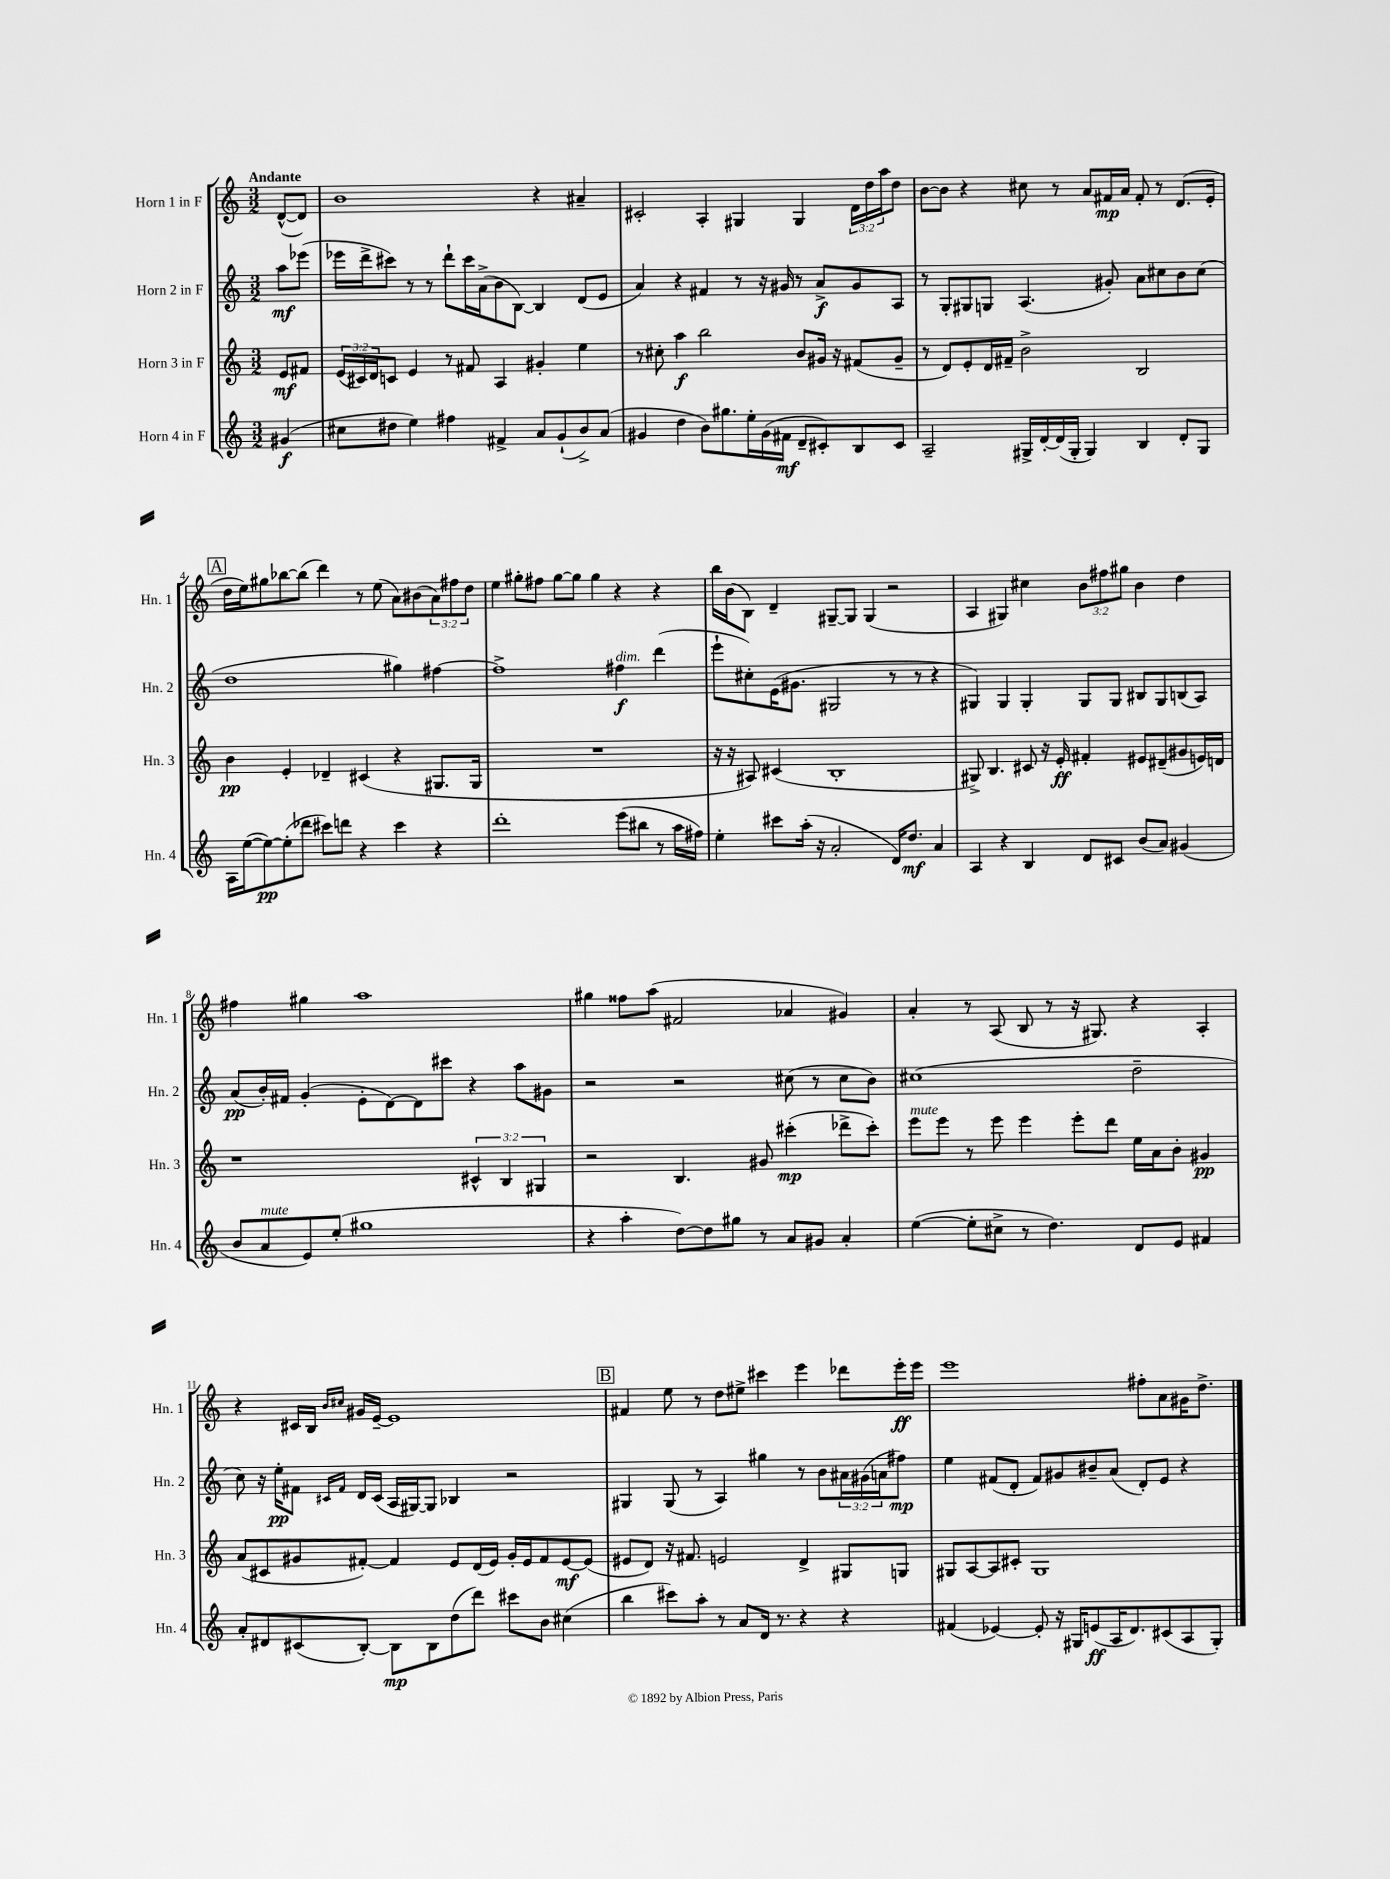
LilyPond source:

<<
\new StaffGroup <<
\new Staff = "s0" \with { instrumentName = "Horn 1 in F" shortInstrumentName = "Hn. 1" } {
    \clef treble \key c \major \numericTimeSignature \time 3/2 \override Staff.TupletNumber.text = #tuplet-number::calc-fraction-text \partial 4 \tempo "Andante"
    d'8~-^( d'8) |
    b'1 r4 ais'4-- |
    cis'2-. a4-. gis4 gis4 \tuplet 3/2 { d'16 d''16 a''16 } d''8 |
    b'8~ b'8 r4 cis''8 r8 a'8 fis'16\mp a'16 fis'8-. r8 d'8.( e'16-. |
    \mark \markup { \box "A" } d''16 e''16) gis''8 bes''8~ bes''8( d'''4) r8 e''8( a'8) bis'8( \tuplet 3/2 { a'8) fis''8 d''8 } |
    e''4 gis''8-. fis''8 gis''8~ gis''8 gis''4 r4 r4 |
    b''16 b'16( b8) d'4-- gis8~-- gis8 gis4( r2 |
    a4 gis4) cis''4 \tuplet 3/2 { b'8 fis''8 gis''8 } b'4 d''4 |
    fis''4 gis''4 a''1 |
    gis''4 fisis''8 a''8( fis'2 aes'4 gis'4) |
    a'4-. r8 a8( b8 r8 r16 gis8.) r4 a4-. |
    r4 cis'16 b16 \grace { b'16 cis''16 } gis'16 e'16~-- e'1 |
    \mark \markup { \box "B" } fis'4 e''8 r8 d''8 eis''8-> cis'''4 e'''4 des'''8 e'''16-.\ff e'''16 |
    e'''1 fis''8-. a'8 gis'16 d''8.-> \bar "|." |
}
\new Staff = "s1" \with { instrumentName = "Horn 2 in F" shortInstrumentName = "Hn. 2" } {
    \clef treble \key c \major \numericTimeSignature \time 3/2 \override Staff.TupletNumber.text = #tuplet-number::calc-fraction-text \partial 4
    a''8\mf ees'''8( |
    ees'''16 d'''16-> cis'''8) r8 r8 d'''8-! cis'''16 a'16->( b'8 b8~) b4 d'8( e'8 |
    a'4) r4 fis'4 r8 r16 gis'16 r8 a'8->\f gis'8 a8 |
    r8 g8-. gis8 g8 a4.( gis'8-.) a'8 cis''8 b'8 cis''8( |
    \mark \markup { \box "A" } d''1 gis''4) fis''4~ |
    fis''1-> fis''4\f^\markup { \italic "dim." } d'''4( |
    e'''8-! cis''8-.) e'16( gis'8. gis2 r8 r8 r4 |
    gis4) gis4 gis4-. gis8 gis8 bis8 gis8 b8( a8) |
    a'8\pp( b'16-.) fis'16 g'4-.( e'8-. d'8~) d'8 cis'''8 r4 a''8 gis'8 |
    r2 r2 cis''8( r8 cis''8 b'8) |
    cis''1( d''2-- |
    c''8) r16 e''16-.\pp fis'8 \grace { cis'16 fis'16 } d'16 cis'16( a16 gis16~) gis8 bes4 r2 |
    \mark \markup { \box "B" } gis4 gis8( r8 a4) gis''4 r8 b'8 \tuplet 3/2 { ais'16 gis'16( a'16 } fis''8\mp) |
    e''4 fis'8( d'8-. fis'8) gis'8 bis'8-- a'8( d'8-.) e'8 r4 \bar "|." |
}
\new Staff = "s2" \with { instrumentName = "Horn 3 in F" shortInstrumentName = "Hn. 3" } {
    \clef treble \key c \major \numericTimeSignature \time 3/2 \override Staff.TupletNumber.text = #tuplet-number::calc-fraction-text \partial 4
    e'8\mf fis'8 |
    \tuplet 3/2 { e'16( cis'16) d'16 } c'8 e'4 r8 fis'8 a4 gis'4-. e''4 |
    r8 cis''8-. a''4\f b''2 b'8 gis'16 r16 fis'8( gis'8-- |
    r8 d'8) e'8-. d'16 fis'16-- b'2-> b2 |
    \mark \markup { \box "A" } b'4\pp e'4-. des'4-- cis'4( r4 gis8. gis16 |
    R1. |
    r16 r16 ais8) cis'4( b1-. |
    gis8->) b4. cis'8 r16 e'16-.\ff fis'4-. eis'8 dis'8--( gis'8 e'16) d'16 |
    r1 \tuplet 3/2 { cis'4-^ b4 gis4 } |
    r2 b4. gis'8 cis'''4-.\mp( des'''8-> cis'''8-.) |
    e'''8^\markup { \italic "mute" } e'''8 r8 e'''8 e'''4 e'''8-. d'''8 e''16 a'16 b'8-. gis'4\pp |
    a'8( cis'8 gis'8 fis'8~-.) fis'4 e'8 d'16( e'16) gis'16-. e'16 fis'8 e'8~\mf e'8( |
    \mark \markup { \box "B" } eis'8 d'8) r16 fis'8. e'2 d'4-> gis8 g8 |
    gis8 a8~ a8 cis'8-. gis1 \bar "|." |
}
\new Staff = "s3" \with { instrumentName = "Horn 4 in F" shortInstrumentName = "Hn. 4" } {
    \clef treble \key c \major \numericTimeSignature \time 3/2 \partial 4
    gis'4\f( |
    cis''8 dis''8 e''4) fis''4 fis'4-> a'8 g'8-!( b'8->) a'8( |
    gis'4 d''4 b'8) gis''8. e''16-. gis'16( fis'16\mf d'8-- cis'8-.) b8 cis'8 |
    a2-- gis16-> d'16~-. d'16( gis16-. gis4) b4 d'8-. gis8 |
    \mark \markup { \box "A" } a16 e''16~( e''8~\pp) e''8-.( des'''8 cis'''8) d'''8 r4 cis'''4 r4 |
    d'''1-. e'''8( bis''8 r8 a''16 fis''16) |
    e''4-. cis'''8 a''16-.( r16 a'2-. d'16) d''8.\mf a'4 |
    a4 r4 b4 d'8 cis'8 b'8( a'8) gis'4( |
    b'8 a'8^\markup { \italic "mute" } e'8) e''8-.( gis''1 |
    r4 a''4-. d''8~) d''8 gis''8 r8 a'8 gis'8 a'4-. |
    e''4~( e''8-. cis''8-> r8 d''4.) d'8 e'8 fis'4 |
    a'8-. dis'8 cis'8( b8~-.) b8\mp b8 d''8( d'''8) cis'''8 b'8 cis''4( |
    \mark \markup { \box "B" } b''4 cis'''8) a''8-. r8 a'8 d'16 r8. r4 r4 |
    fis'4( ees'4~) ees'8-. r16 gis16 e'8\ff( a16 d'8.) cis'8( a8 gis8-.) \bar "|." |
}
>>
>>
